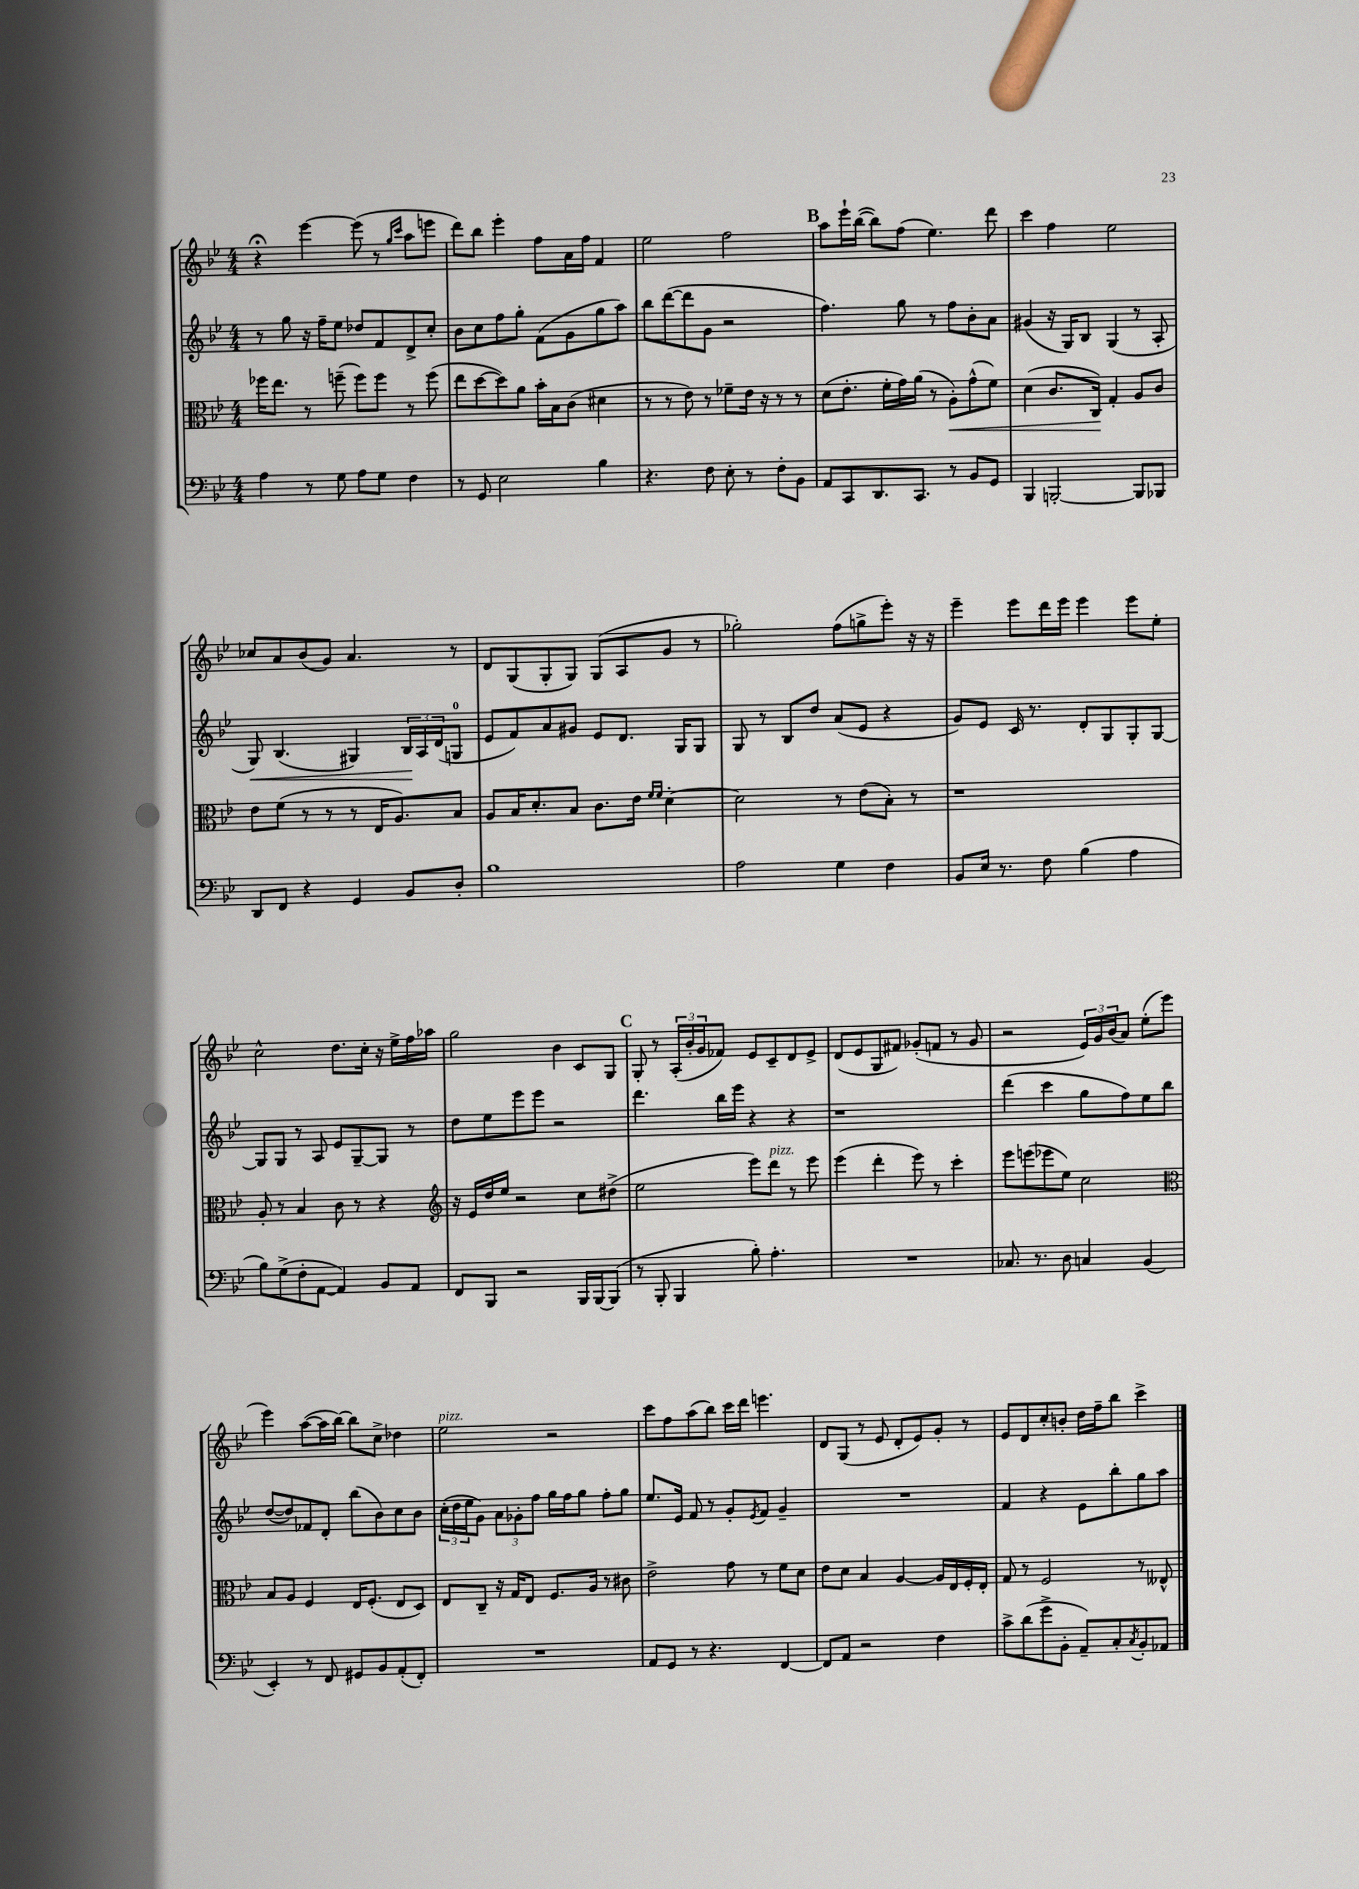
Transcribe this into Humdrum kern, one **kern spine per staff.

**kern	**kern	**dynam	**kern	**dynam	**kern
*part4	*part3	*part3	*part2	*part2	*part1
*staff4	*staff3	*staff3	*staff2	*staff2	*staff1
*clefF4	*clefC3	*	*clefG2	*	*clefG2
*k[b-e-]	*k[b-e-]	*	*k[b-e-]	*	*k[b-e-]
*M4/4	*M4/4	*	*M4/4	*	*M4/4
=10	=10	=10	=10	=10	=10
4A\	16ff-X\KL	.	8r	.	4r;<
.	8.ee-\J	.	.	.	.
.	.	.	8gg\	.	.
8r	8r	.	16r	.	[4eee-\
.	.	.	16ff~\KL	.	.
8G\	(8ffn~\	.	8ee-\J	.	.
8A\L	8ff\L)	.	8dd-X/L	.	(8eee-\]
8G\J	8ff\J	.	8f/	.	8r
.	.	.	.	.	16qqgg/LL
.	.	.	.	.	16qqccc/JJ
4F\	8r	.	8d^/	.	8aa\L
.	(8ff\	.	8cc'/J	.	8eeen\J
=11	=11	=11	=11	=11	=11
8r	8ee-\L	.	8b-\L	.	8ddd\L)
8GG/	[8dd\	.	8cc\	.	8bb-\J
2E-\	8dd\])	.	8ff\	.	4eee-'\
.	8a\J	.	8gg'\J	.	.
.	16b-'\LL	.	(8f\L	.	8ff\L
.	16B-\J	.	.	.	.
.	(8c\J	.	8g\	.	16a\L
.	.	.	.	.	16ff\JJ
4B-\	4d#X\	.	8gg\	.	4f/
.	.	.	8aa\J)	.	.
=12	=12	=12	=12	=12	=12
4.r	8r	.	8bb-\L	.	2ee-\
.	8r	.	([8ddd\	.	.
.	8e-\)	.	8ddd\]	.	.
8F\	8r	.	8g\J	.	.
8E-'\	8f-X~\L	.	2r	.	2ff\
8r	16e-\Jk	.	.	.	.
.	16r	.	.	.	.
8F'\L	8r	.	.	.	.
8BB-\J	8r	.	.	.	.
!!LO:REH:place=s1:t=B
=13	=13	=13	=13	=13	=13
8AA/L	(8d\L	.	4.ff\)	.	8aa\L
8CC/	8.e-'\J	.	.	.	16eee-`\L
.	.	.	.	.	([16bb-\JJ
8.DD/	.	.	.	.	8bb-\L])
.	16f'\LL	.	.	.	.
.	16g\)	.	8gg\	.	(8ff\J
8.CC/J	(16a\JJ	.	.	.	.
.	8r	.	8r	.	4.ee-\)
!	!	!LO:HP:b	!	!	!
8r	8A'\L)	<	8ff\L	.	.
8BB-/L	(8g^^\	.	8b-'\	.	.
8GG/J	8f\J)	.	8a\J	.	8ddd\
=14	=14	=14	=14	=14	=14
4BBB-/	(4d\	.	(4g#X/	.	4ccc\
[2BBBn'/	8.c/L	.	16r	.	4ff\
.	.	.	16G/KL)	.	.
.	.	.	8B-/J	.	.
.	16C/Jk)	.	.	.	.
.	4G'/	[	(4G/	.	2ee-\
8BBB/L]	8A/L	.	8r	.	.
8BBB-X/J	8c/J	.	8A'/	.	.
!!LO:LB:g=z
=15	=15	=15	=15	=15	=15
!	!	!	!	!LO:HP:b	!
8DD/L	8e-\L	.	8G/)	<	8cc-X/L
8FF/J	(8f\J	.	(4.B-/	.	8a/
4r	8r	.	.	.	(8b-/
.	8r	.	.	.	8g/J)
4GG/	8r	.	4G#X/)	.	4.a/
.	16E-/KL	.	.	.	.
.	8.A/)	.	.	.	.
8BB-/L	.	.	24B-/LL	.	.
.	.	.	24A/	[	.
.	.	.	(24d/J	.	.
8D'/J	8B-/J	.	8Gn/J	.	8r
=16	=16	=16	=16	=16	=16
1B-	8A/L	.	8e-/L	.	8d/L
.	16B-/K	.	8f/)	.	(8G/
.	8.d'/	.	.	.	.
.	.	.	8a/	.	8G'/
.	8B-/J	.	8g#X/J	.	8G/J)
.	8.c\L	.	8e-/L	.	(8G/L
.	.	.	8.d/J	.	8A/
.	16e-\Jk	.	.	.	.
.	16qqf/LL	.	.	.	.
.	16qqf/JJ	.	.	.	.
.	[4d'\	.	.	.	8g/J
.	.	.	16G/KL	.	.
.	.	.	8G/J	.	8r
=17	=17	=17	=17	=17	=17
2A\	2d\]	.	8G/	.	2gg-X'\)
.	.	.	8r	.	.
.	.	.	8B-/L	.	.
.	.	.	8dd/J	.	.
4G\	8r	.	(8a/L	.	(8ff\L
.	(8e-\L	.	8e-/J	.	8ggn^\
4F\	8B-'\J)	.	4r	.	8eee-'\J)
.	8r	.	.	.	16r
.	.	.	.	.	16r
=18	=18	=18	=18	=18	=18
8BB-/L	1r	.	8g/L)	.	4eee-~\
16E-/Jk	.	.	8e-/J	.	.
8.r	.	.	.	.	.
.	.	.	16c/	.	8eee-\L
.	.	.	8.r	.	.
8F\	.	.	.	.	16ddd\L
.	.	.	.	.	16eee-\JJ
(4B-\	.	.	8d'/L	.	4eee-\
.	.	.	8G/	.	.
4A\	.	.	8G'/	.	8eee-\L
.	.	.	[8G/J	.	8ee-'\J
!!LO:LB:g=z
=19	=19	=19	=19	=19	=19
8B-\L)	8A'/	.	8G/L]	.	2cc^^\
(8G^\	8r	.	8G/J	.	.
8F'\	4B-/	.	8r	.	.
[8AA\J	.	.	8A/	.	.
4AA/])	8c\	.	8e-/L	.	8.dd\L
.	8r	.	[8G~/	.	.
.	.	.	.	.	16cc'\Jk
8BB-/L	4r	.	8G/J]	.	16r
.	.	.	.	.	16ee-^\LL
8AA/J	.	.	8r	.	16ff\
.	.	.	.	.	16aa-X\JJ
=20	=20	=20	=20	=20	=20
*	*clefG2	*	*	*	*
8FF/L	16r	.	8dd\L	.	2gg\
.	16e-/LL	.	.	.	.
8BBB-/J	16dd/	.	8ee-\	.	.
.	16ee-/JJ	.	.	.	.
2r	2r	.	8eee-\	.	.
.	.	.	8eee-\J	.	.
.	.	.	2r	.	4b-\
16BBB-/LL	8cc\L	.	.	.	8c/L
[16BBB-/J	.	.	.	.	.
(8BBB-/J]	(8dd#X^\J	.	.	.	8G/J
!!LO:REH:place=s1:t=C
=21	=21	=21	=21	=21	=21
8r	2ee-\	.	4.ddd\	.	8G'/
8BBB-'/	.	.	.	.	8r
4BBB-/	.	.	.	.	(24A'/LL
.	.	.	.	.	24b-'/
.	.	.	.	.	24g/J
.	.	.	16bb-\LL	.	8f-X/J)
.	.	.	16eee-\JJ	.	.
8B-'\)	8eee-\L)	.	4r	.	8e-/L
!	!LO:TX:a:i:t=pizz.	!	!	!	!
4.A'\	8ddd\J	.	.	.	8c~/
.	8r	.	4r	.	8d/
.	8eee-\	.	.	.	8e-^/J
=22	=22	=22	=22	=22	=22
1r	(4eee-\	.	1r	.	(8d/L
.	.	.	.	.	8e-/
.	4ddd'\	.	.	.	8G/
.	.	.	.	.	8f#X/J)
.	8eee-\)	.	.	.	(8g-X'/L
.	8r	.	.	.	8fn/J
.	4ccc'\	.	.	.	8r
.	.	.	.	.	8g-/
=23	=23	=23	=23	=23	=23
8.C-X/	8eee-\L	.	(4ddd\	.	2r
.	(8eeen\	.	.	.	.
8.r	.	.	.	.	.
.	8eee-X\	.	4ccc\	.	.
8D\	8ee-\J)	.	.	.	.
4Cn/	2cc\	.	8gg\L	.	24e-/LL)
.	.	.	.	.	24g/
.	.	.	.	.	(24b-/J
.	.	.	8ff\)	.	8a/J)
(4BB-/	.	.	8ee-\	.	(8ee-'\L
.	.	.	8bb-\J	.	8eee-\J
!!LO:LB:g=z
=24	=24	=24	=24	=24	=24
*	*clefC3	*	*	*	*
4EE-'/)	8B-/L	.	([8dd/L	.	4eee-\)
.	8A/J	.	8dd/])	.	.
8r	4F/	.	8f-X/	.	([8aa\L
8FF/	.	.	8d'/J	.	16aa\L]
.	.	.	.	.	[16bb-\JJ)
8GG#X/L	16E-/KL	.	(8bb-\L	.	8bb-\L]
.	(8.F'/J	.	.	.	.
8BB-/	.	.	8b-\)	.	8cc^\J
(8AA'/	8E-/L	.	8cc\	.	4dd-X\
8FF'/J)	8D/J)	.	8b-\J	.	.
=25	=25	=25	=25	=25	=25
!	!	!	!	!	!LO:TX:a:i:t=pizz.
1r	8E-/L	.	(24cc'\LL	.	2ee-\
.	.	.	24dd\	.	.
.	.	.	24ee-\J	.	.
.	8C~/J	.	8g\J)	.	.
.	16r	.	12a\L	.	.
.	16G/KL	.	.	.	.
.	.	.	12g-X'\	.	.
.	8E-/J	.	.	.	.
.	.	.	12ff\J	.	.
.	8.F/L	.	16gg\LL	.	2r
.	.	.	16ff\J	.	.
.	.	.	8gg\J	.	.
.	16A/Jk	.	.	.	.
.	8r	.	8ff'\L	.	.
.	8c#X\	.	8gg\J	.	.
=26	=26	=26	=26	=26	=26
8AA/L	2e-^\	.	8.ee-/L	.	8ccc\L
8GG/J	.	.	.	.	8ff\
.	.	.	16e-/Jk	.	.
8r	.	.	8f/	.	(8aa\
4.r	.	.	8r	.	8bb-\J)
.	8g\	.	8g'/L	.	16ccc\LL
.	.	.	.	.	16ddd\JJ
.	.	.	8qe-/	.	.
.	8r	.	8f/J	.	4.eeen\
[4FF/	8f\L	.	4g~/	.	.
.	8d\J	.	.	.	.
=27	=27	=27	=27	=27	=27
8FF/L]	8e-\L	.	1r	.	8d/L
8AA/J	8d\J	.	.	.	(8G/J
2r	4B-/	.	.	.	8r
.	.	.	.	.	8e-/
.	[4A/	.	.	.	8d'/L
.	.	.	.	.	8e-/)
4F\	16A/LL]	.	.	.	8g'/J
.	16E-/	.	.	.	.
.	16F'/	.	.	.	8r
.	16E-'/JJ	.	.	.	.
=28	=28	=28	=28	=28	=28
8c^\L	8G/	.	4f/	.	8e-/L
(8d\	8r	.	.	.	8d/
8g^\	2F/	.	4r	.	8cc'/
8BB-'\J	.	.	.	.	8bn'/J
8AA~/L)	.	.	8e-\L	.	16dd\LL
.	.	.	.	.	16ff~\J
8C'/	.	.	8bb-'\	.	8bb-\J
8qC/	.	.	.	.	.
8BB-'/	8r	.	8gg\	.	4ccc^\
8AA-X/J	8E--X^^/	.	8aa\J	.	.
==	==	==	==	==	==
*-	*-	*-	*-	*-	*-
